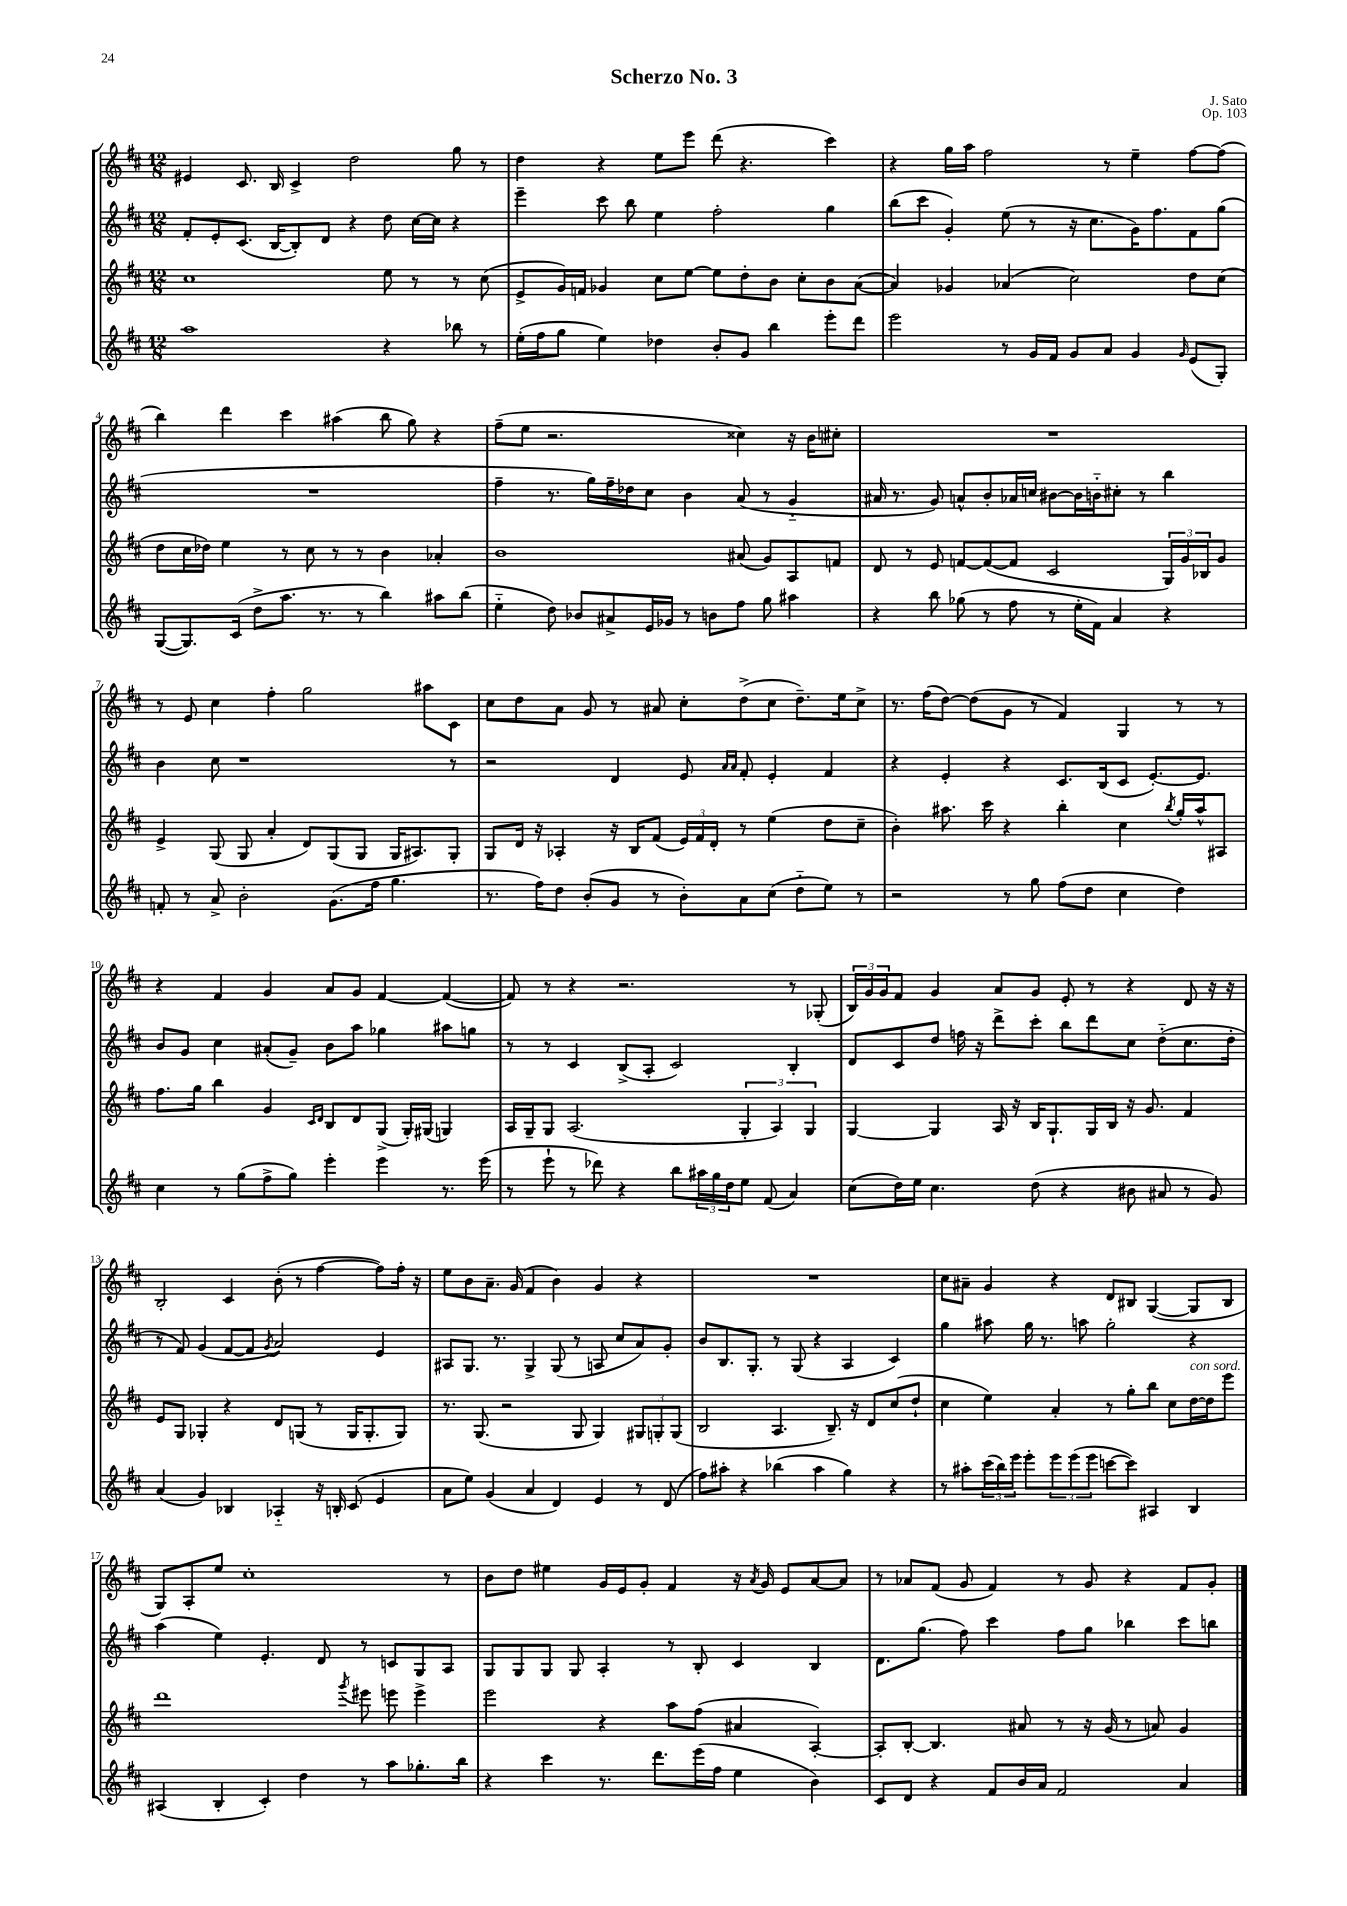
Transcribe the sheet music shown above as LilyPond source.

\header { title = "Scherzo No. 3" composer = "J. Sato" opus = "Op. 103" }
<<
\new StaffGroup <<
\new Staff = "s0" {
    \clef treble \key d \major \numericTimeSignature \time 12/8
    eis'4 cis'8. b16 cis'4-> d''2 g''8 r8 |
    d''4 r4 e''8 e'''8 d'''8( r4. cis'''4) |
    r4 g''16 a''16 fis''2 r8 e''4-- fis''8~ fis''8( |
    b''4) d'''4 cis'''4 ais''4( b''8 g''8) r4 |
    fis''8--( e''8 r2. cisis''4) r16 b'16 cis''8-. |
    R1. |
    r8 e'8 cis''4 fis''4-. g''2 ais''8 cis'8 |
    cis''8 d''8 a'8 g'8 r8 ais'8 cis''8-. d''8->( cis''8 d''8.--) e''16 cis''8-> |
    r8. fis''16( d''8~) d''8( g'8 r8 fis'4) g4 r8 r8 |
    r4 fis'4 g'4 a'8 g'8 fis'4~ fis'4~( |
    fis'8) r8 r4 r2. r8 ges8-.( |
    \tuplet 3/2 { b16) g'16 g'16 } fis'8 g'4 a'8 g'8 e'8-. r8 r4 d'8 r16 r16 |
    b2-. cis'4 b'8-.( r8 fis''4~ fis''8) fis''16-. r16 |
    e''8 b'8 a'8.-- g'16( fis'4 b'4) g'4 r4 |
    R1. |
    cis''8 ais'8-- g'4 r4 d'8 bis8 g4~( g8 bis8 |
    g8) a8-. e''8 cis''1-. r8 |
    b'8 d''8 eis''4 g'16 e'16 g'8-. fis'4 r16 \acciaccatura { a'8 } g'16 e'8 a'8~ a'8 |
    r8 aes'8 fis'8( g'8 fis'4) r8 g'8 r4 fis'8 g'8-. \bar "|." |
}
\new Staff = "s1" {
    \clef treble \key d \major \numericTimeSignature \time 12/8
    fis'8-. e'8-. cis'8.( b16~ b8-.) d'8 r4 d''8 cis''16~ cis''16 r4 |
    e'''4-- cis'''8 b''8 e''4 fis''2-. g''4 |
    b''8( cis'''8 g'4-.) e''8( r8 r16 cis''8. g'16) fis''8. fis'8 g''8( |
    R1. |
    fis''4-- r8. g''16) fis''16-- des''16 cis''8 b'4 a'8( r8 g'4-_ |
    ais'16 r8. g'8) a'8-^ b'8-. aes'16 c''16 bis'8~ bis'16 b'16-_ cis''8-. r8 b''4 |
    b'4 cis''8 r1 r8 |
    r2 d'4 e'8 \grace { a'16 a'16 } fis'8-. e'4-. fis'4 |
    r4 e'4-. r4 cis'8. b16( cis'8 e'8.~-.) e'8. |
    b'8 g'8 cis''4 ais'8-.( g'8--) b'8 a''8 ges''4 ais''8 g''8 |
    r8 r8 cis'4 b8->( a8-. cis'2) b4-. |
    d'8 cis'8 d''8 f''16 r16 d'''8-> cis'''8-. b''8 d'''8 cis''8 d''8-_( cis''8. d''16-. |
    r8 fis'8) g'4( fis'8~ fis'8 \acciaccatura { g'8 } a'2) e'4 |
    ais8 g8. r8. g4-> g8( r8 a8 cis''8 a'8) g'8-. |
    b'8 b8. g8.-. r8 g8( r4 a4 cis'4) |
    g''4 ais''8 g''16 r8. a''8 g''2-. r4 |
    a''4( e''4) e'4.-. d'8 r8 c'8 g8 a8 |
    g8 g8 g8 g8 a4-. r8 b8-. cis'4 b4 |
    d'8. g''8.( fis''8) cis'''4 fis''8 g''8 bes''4 cis'''8 b''8 \bar "|." |
}
\new Staff = "s2" {
    \clef treble \key d \major \numericTimeSignature \time 12/8
    cis''1 e''8 r8 r8 cis''8( |
    e'8-> g'16) f'16 ges'4 cis''8 e''8~ e''8 d''8-. b'8 cis''8-. b'8 a'8~( |
    a'4) ges'4 aes'4( cis''2) d''8 cis''8( |
    d''8 cis''16 des''16) e''4 r8 cis''8 r8 r8 b'4 aes'4-. |
    b'1 ais'8( g'8) a8 f'8 |
    d'8 r8 e'8 f'8~ f'8~( f'8 cis'2 \tuplet 3/2 { g16) g'16 bes16 } g'8 |
    e'4-> g8( g8 a'4-. d'8) g8( g8 g16 ais8.) g8-. |
    g8 d'16 r16 aes4-. r16 b16 fis'8( \tuplet 3/2 { e'16) fis'16 d'16-. } r8 e''4( d''8 cis''8-- |
    b'4-.) ais''8. cis'''16 r4 b''4-. cis''4 \acciaccatura { b''8 } g''16-. ais''16-^ ais8 |
    fis''8. g''16 b''4 g'4 \grace { cis'16 d'16 } b8 d'8 g8->( g16-.) gis16( g4) |
    a16 g16-- g8 a2.( \tuplet 3/2 { g4-. a4) g4 } |
    g4~ g4 a16 r16 b16 g8.-! g16 b16 r16 g'8. fis'4 |
    e'8 g8 ges4-. r4 d'8 g8( r8 g16 g8.-. g8) |
    r8. g8.( r2 g8 g4) \tuplet 3/2 { gis8 g8-. g8( } |
    b2 a4. b8.--) r16 d'8 cis''8( d''8-! |
    cis''4 e''4) a'4-. r8 g''8-. b''8 cis''8 d''16~^\markup { \italic "con sord." } d''16 e'''8 |
    d'''1 \acciaccatura { g'''8 } eis'''8 e'''8 e'''4-> |
    e'''2 r4 a''8 fis''8( ais'4 a4~-.) |
    a8-. b8~-. b4. ais'8 r8 r16 g'16( r8 a'8) g'4 \bar "|." |
}
\new Staff = "s3" {
    \clef treble \key d \major \numericTimeSignature \time 12/8
    a''1 r4 bes''8 r8 |
    e''16-.( fis''16 g''8 e''4) des''4 b'8-. g'8 b''4 e'''8-. d'''8 |
    e'''2 r8 g'16 fis'16 g'8 a'8 g'4 \grace { g'16 } e'8( g8-.) |
    g8~( g8.) cis'16( d''8-> a''8. r8. r8 b''4) ais''8 b''8( |
    e''4-_ d''8) bes'8 ais'8-> e'16 ges'16 r8 b'8 fis''8 g''8 ais''4 |
    r4 b''8 ges''8( r8 fis''8 r8 e''16-. fis'16) a'4 r4 |
    f'8-. r8 a'8-> b'2-. g'8.( fis''16 g''4. |
    r8. fis''16) d''8 b'8-.( g'8 r8 b'8-.) a'8 cis''8( d''8-_ e''8) r8 |
    r2 r8 g''8 fis''8( d''8 cis''4 d''4) |
    cis''4 r8 g''8( fis''8-> g''8) e'''4-. e'''4 r8. e'''16( |
    r8 e'''8-! r8 des'''8) r4 b''8 \tuplet 3/2 { ais''16 g''16 d''16 } e''8 fis'8( a'4) |
    cis''8( d''16) e''16 cis''4. d''8( r4 bis'8 ais'8 r8 g'8) |
    a'4( g'4) bes4 aes4-_ r16 b16-. cis'8( e'4 |
    a'8 e''8) g'4( a'4 d'4) e'4 r8 d'8( |
    fis''8) ais''8-. r4 bes''4( ais''4 g''4) r4 |
    r8 ais''8-. \tuplet 3/2 { cis'''16( b''16) e'''16 } e'''8-. \tuplet 3/2 { e'''8 e'''8( e'''8 } c'''8~ c'''8) ais4 b4 |
    ais4( b4-. cis'4-.) d''4 r8 a''8 ges''8.-. b''16 |
    r4 cis'''4 r8. d'''8. e'''16( fis''16 e''4 b'4) |
    cis'8 d'8 r4 fis'8 b'16 a'16 fis'2 a'4 \bar "|." |
}
>>
>>
